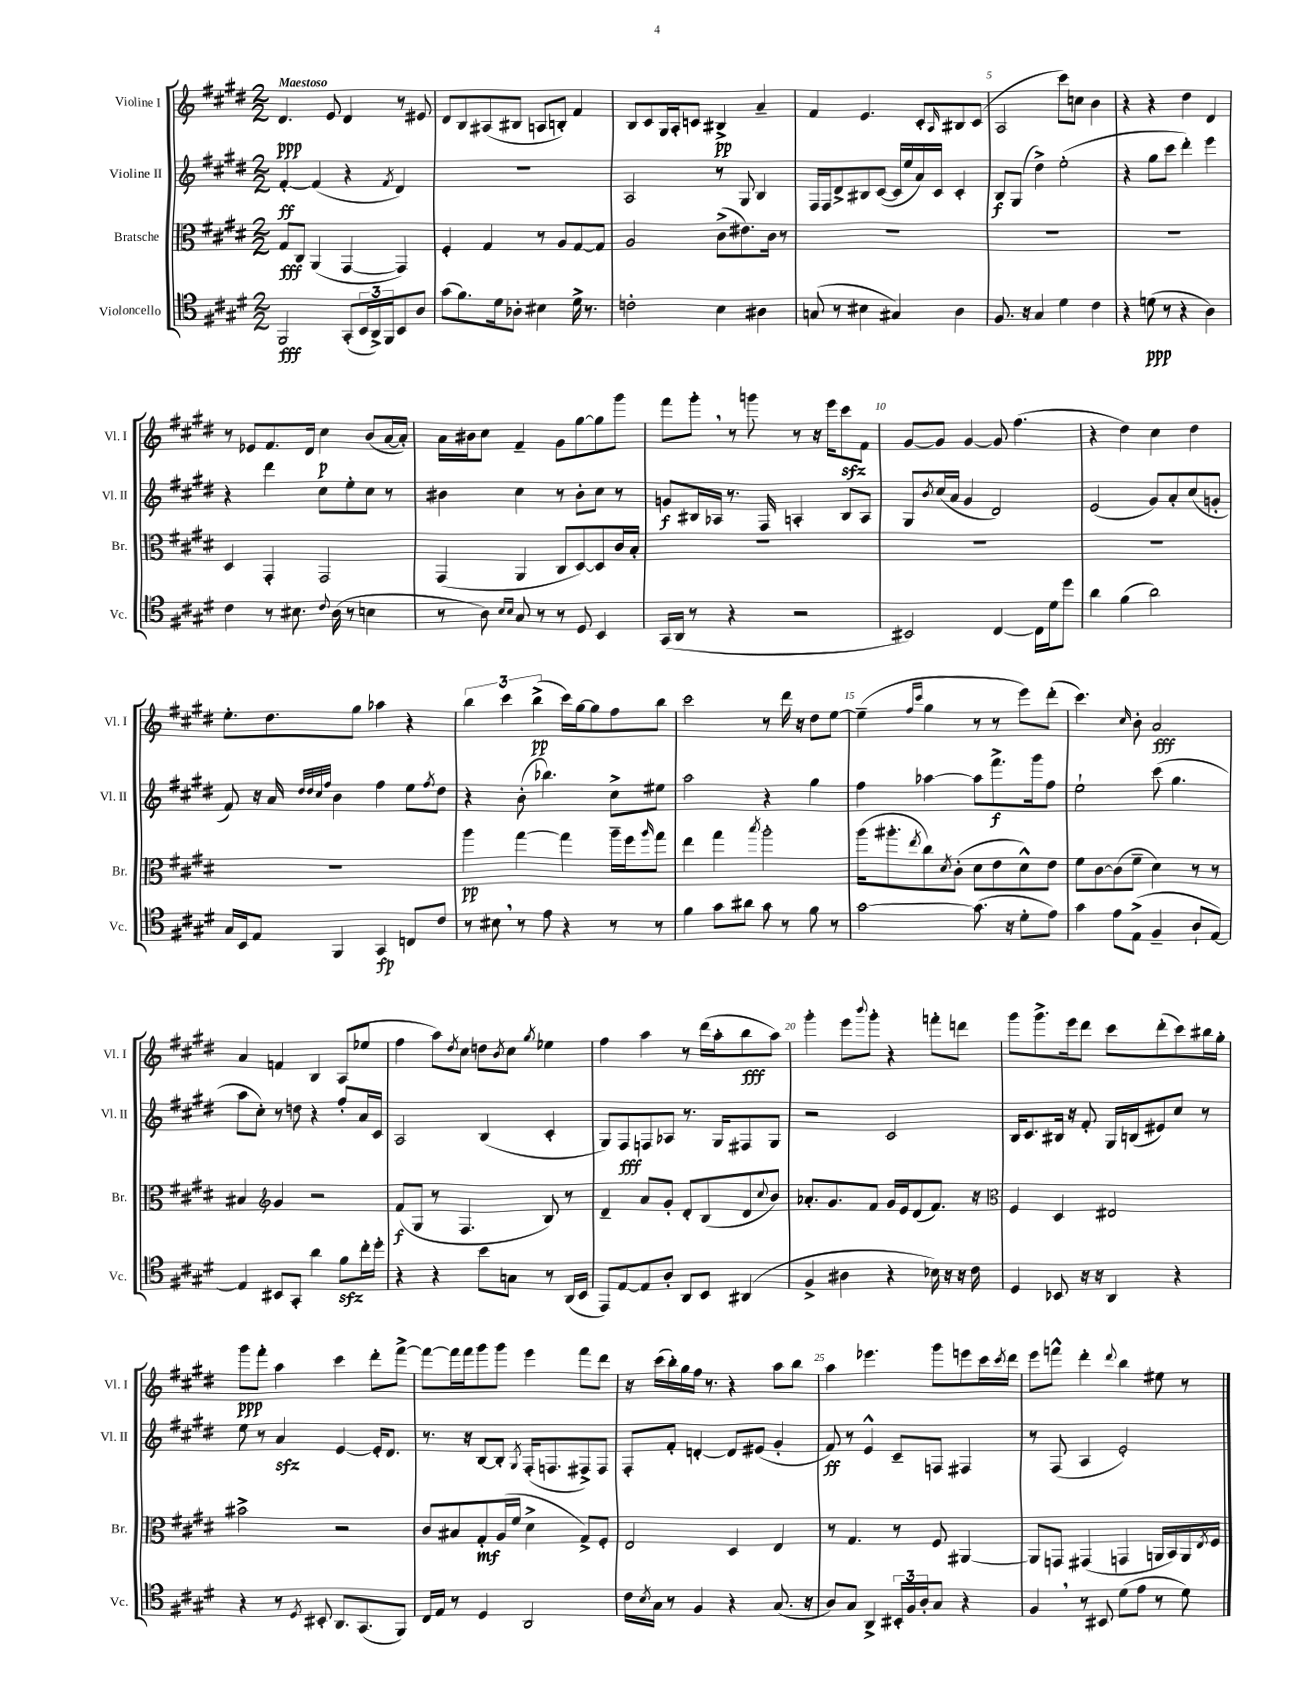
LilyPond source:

<<
\new StaffGroup <<
\new Staff = "s0" \with { instrumentName = "Violine I" shortInstrumentName = "Vl. I" } {
    \clef treble \key e \major \numericTimeSignature \time 2/2 \tempo "Maestoso"
    dis'4.\ppp e'8 dis'4 r8 eis'8 |
    dis'8 b8 ais8( bis8 a8 b8-.) fis'4 |
    b8 cis'8 gis16 a16-. c'8 bis4->\pp a'4-- |
    fis'4 e'4. cis'8-. \grace { a16 } bis8 cis'8( |
    a2 cis'''8) c''8 b'4 |
    r4 r4 dis''4 dis'4 |
    r8 ees'8 fis'8. dis'16 cis''4\p b'8( a'16~ a'16-.) |
    a'16 bis'16 cis''8 fis'4-- gis'8 gis''8~ gis''8 gis'''8 |
    fis'''8 gis'''8-. \breathe r8 g'''8 r8 r16 e'''16 cis'''8\sfz fis'8 |
    gis'8~ gis'8 gis'4~ gis'8 fis''4.( |
    r4 dis''4) cis''4 dis''4 |
    e''8.-. dis''8. gis''8 aes''4 r4 |
    \tuplet 3/2 { b''4 cis'''4 b''4->\pp( } cis'''16) gis''16~ gis''8 fis''8 b''8 |
    cis'''2 r8 dis'''16 r16 dis''8 e''8~ |
    e''4--( \grace { fis''16 cis'''16 } gis''4 r8 r8 e'''8) dis'''8-.( |
    cis'''4.) \grace { cis''16 } b'8-. a'2\fff |
    a'4 f'4 b4 a8( ees''8 |
    fis''4 a''8) \acciaccatura { dis''8 } cis''8 d''8 \acciaccatura { b'8 } cis''8 \acciaccatura { gis''8 } ees''4 |
    fis''4 a''4 r8 dis'''16( a''16-. b''8\fff a''8) |
    gis'''4-. e'''8 \appoggiatura { b'''8 } gis'''8-. r4 f'''8-. d'''8 |
    gis'''8 gis'''8.-> e'''16 dis'''8 cis'''8 dis'''8-.( cis'''8) bis''16 gis''16-. |
    gis'''8\ppp fis'''8-. a''4 cis'''4 dis'''8-. fis'''8~-> |
    fis'''8~ fis'''16 fis'''16 gis'''8 gis'''8 e'''4 fis'''8 dis'''8 |
    r16 cis'''16( b''16-.) gis''16 fis''16 r8. r4 a''8 b''8 |
    a''4 ees'''4. gis'''8 e'''8 cis'''16 \acciaccatura { cis'''8 } dis'''16 |
    e'''8 f'''8-^ dis'''4-. \appoggiatura { dis'''8 } b''4 eis''8 r8 \bar "|." |
}
\new Staff = "s1" \with { instrumentName = "Violine II" shortInstrumentName = "Vl. II" } {
    \clef treble \key e \major \numericTimeSignature \time 2/2
    fis'4~-.\ff fis'4( r4 \acciaccatura { fis'8 } dis'4) |
    R1 |
    a2 r8 gis8 b4 |
    fis16 fis16 dis'8-> bis8 cis'8~( cis'16 e''16 a'16) cis'16 cis'4-. |
    b8\f gis8( dis''4->) e''2-.( |
    r4 gis''8 cis'''8 dis'''4-.) e'''4 |
    r4 dis'''4 cis''8 e''8-. cis''8 r8 |
    bis'4 cis''4 r8 bis'8-. cis''8 r8 |
    g'8\f bis16 aes16 r8. fis16 a4-. bis8 a8 |
    gis8 \acciaccatura { b'8 } cis''16( a'16 gis'4 dis'2) |
    e'2( gis'8) a'8-. cis''8( g'8-. |
    fis'8) r16 a'16 \grace { dis''32 dis''32 cis''32 fis''32 } b'4 fis''4 e''8 \acciaccatura { fis''8 } dis''8 |
    r4 b'8-.( bes''4.) cis''8-> eis''8 |
    a''2 r4 gis''4 |
    fis''4 aes''4~ aes''8 fis'''8.->\f gis'''16 fis''8 |
    e''2-! cis'''8( gis''4. |
    a''8 cis''8-.) r8 d''8 r4 fis''8-. a'16 cis'16 |
    a2 b4( cis'4-. |
    gis8) fis8\fff f8 aes8 r8. gis16 fis8 gis8 |
    r2 cis'2 |
    b16 cis'8. bis16 r16 fis'8-. gis16 b16( eis'8) cis''8 r8 |
    e''8 r8 a'4\sfz e'4~ e'16-. dis'8. |
    r8. r16 b8~ b8-. \acciaccatura { gis8 } fis16-.( f8. fis8->) fis8 |
    fis8-. fis'8-. d'4~-. d'8 eis'8( gis'4-. |
    fis'8\ff) r8 e'4-^ cis'8-- f8 fis4 |
    r8 fis8( a4 e'2-.) \bar "|." |
}
\new Staff = "s2" \with { instrumentName = "Bratsche" shortInstrumentName = "Br." } {
    \clef alto \key e \major \numericTimeSignature \time 2/2
    gis8\fff cis8 a,4( gis,4~ gis,4) |
    fis4-. gis4 r8 a8 gis8~ gis8 |
    a2 cis'8->( eis'8.) cis'16 r8 |
    R1 |
    R1 |
    R1 |
    dis4 gis,4-. gis,2 |
    gis,4( a,4 cis8 dis8~) dis8 cis'16 b16-. |
    R1 |
    R1 |
    R1 |
    R1 |
    a''4\pp gis''4~ gis''4 a''16-- fis''16 \grace { a''16 } gis''8 |
    e''4 gis''4 \acciaccatura { b''8 } a''2-. |
    a''16( ais''8.-. \acciaccatura { e''8 } cis''8) \acciaccatura { dis'8 } cis'8-.( dis'8 e'8 dis'8-^) e'8 |
    fis'8 cis'8~ cis'8( fis'8-- dis'4) r8 r8 |
    bis4 \clef treble gis'4 r2 |
    fis'8\f( gis8 r8 fis4. b8) r8 |
    dis'4-- a'8 gis'8-. dis'8-. b8( dis'8 \appoggiatura { cis''8 } b'8) |
    aes'8.-. gis'8. fis'8 gis'16 e'16 dis'8( fis'8.) r16 |
    \clef alto fis4 dis4 eis2 |
    bis'2-> r2 |
    cis'8 bis8 gis8-.\mf a16( fis'16 dis'4-> gis8->) fis8-. |
    e2 dis4 e4 |
    r8 gis4. r8 fis8 ais,4~ |
    ais,8 g,8 gis,4( g,4 a,16 b,16) a,16 \acciaccatura { e8 } fis16 \bar "|." |
}
\new Staff = "s3" \with { instrumentName = "Violoncello" shortInstrumentName = "Vc." } {
    \clef tenor \key e \major \numericTimeSignature \time 2/2
    fis,2\fff gis,8-.( \tuplet 3/2 { b,16 a,16->) fis,16 } b,8 a8 |
    gis'8( fis'8.) dis'16 aes8-. bis4 dis'16-> r8. |
    c'2-. b4 ais4 |
    g8( r8 bis4 gis4) a4 |
    fis8. r16 gis4 dis'4 cis'4 |
    r4 d'8\ppp( r8 r4 a4) |
    cis'4 r8 bis8. \appoggiatura { cis'8 } a16( r8 b4 |
    r8 a8) \grace { b16 b16 } gis8 r8 r8 dis8 b,4 |
    gis,16( a,16 r8 r4 r2 |
    bis,2) cis4~ cis16 dis'16 dis''8 |
    a'4 fis'4( a'2) |
    gis16 b,16 e8 fis,4 gis,4\fp c8 cis'8 |
    r8 bis8 \breathe r8 e'8 r4 r8 r8 |
    fis'4 gis'8 ais'8 gis'8 r8 fis'8 r8 |
    gis'2~ gis'8.( r16 dis'8-. e'8) |
    gis'4 e'8 e8->( fis4-- a8-! e8~) |
    e4 bis,8 gis,8-. a'4 fis'8\sfz cis''16-. dis''16-. |
    r4 r4 b'8 g8 r8 a,16( b,16 |
    e,8) e8~ e8 a8-. a,8 b,8 ais,4( |
    fis4-> ais4 r4 bes16) r16 r16 cis'16 |
    dis4 bes,8 r16 r16 a,4 r4 |
    r4 r8 \acciaccatura { dis8 } bis,8-. a,8. gis,8.( fis,8) |
    cis16 e16 r8 dis4 a,2 |
    cis'16 \acciaccatura { b8 } gis16 r8 fis4 r4 gis8.( r16 |
    a8) gis8 a,4-> \tuplet 3/2 { bis,16-. fis16 a16-. } gis8 r4 |
    fis4 \breathe r8 bis,8 dis'8( e'8 r8 dis'8) \bar "|." |
}
>>
>>
\layout { \context { \Score \override BarNumber.break-visibility = ##(#f #t #t) barNumberVisibility = #(every-nth-bar-number-visible 5) } }
